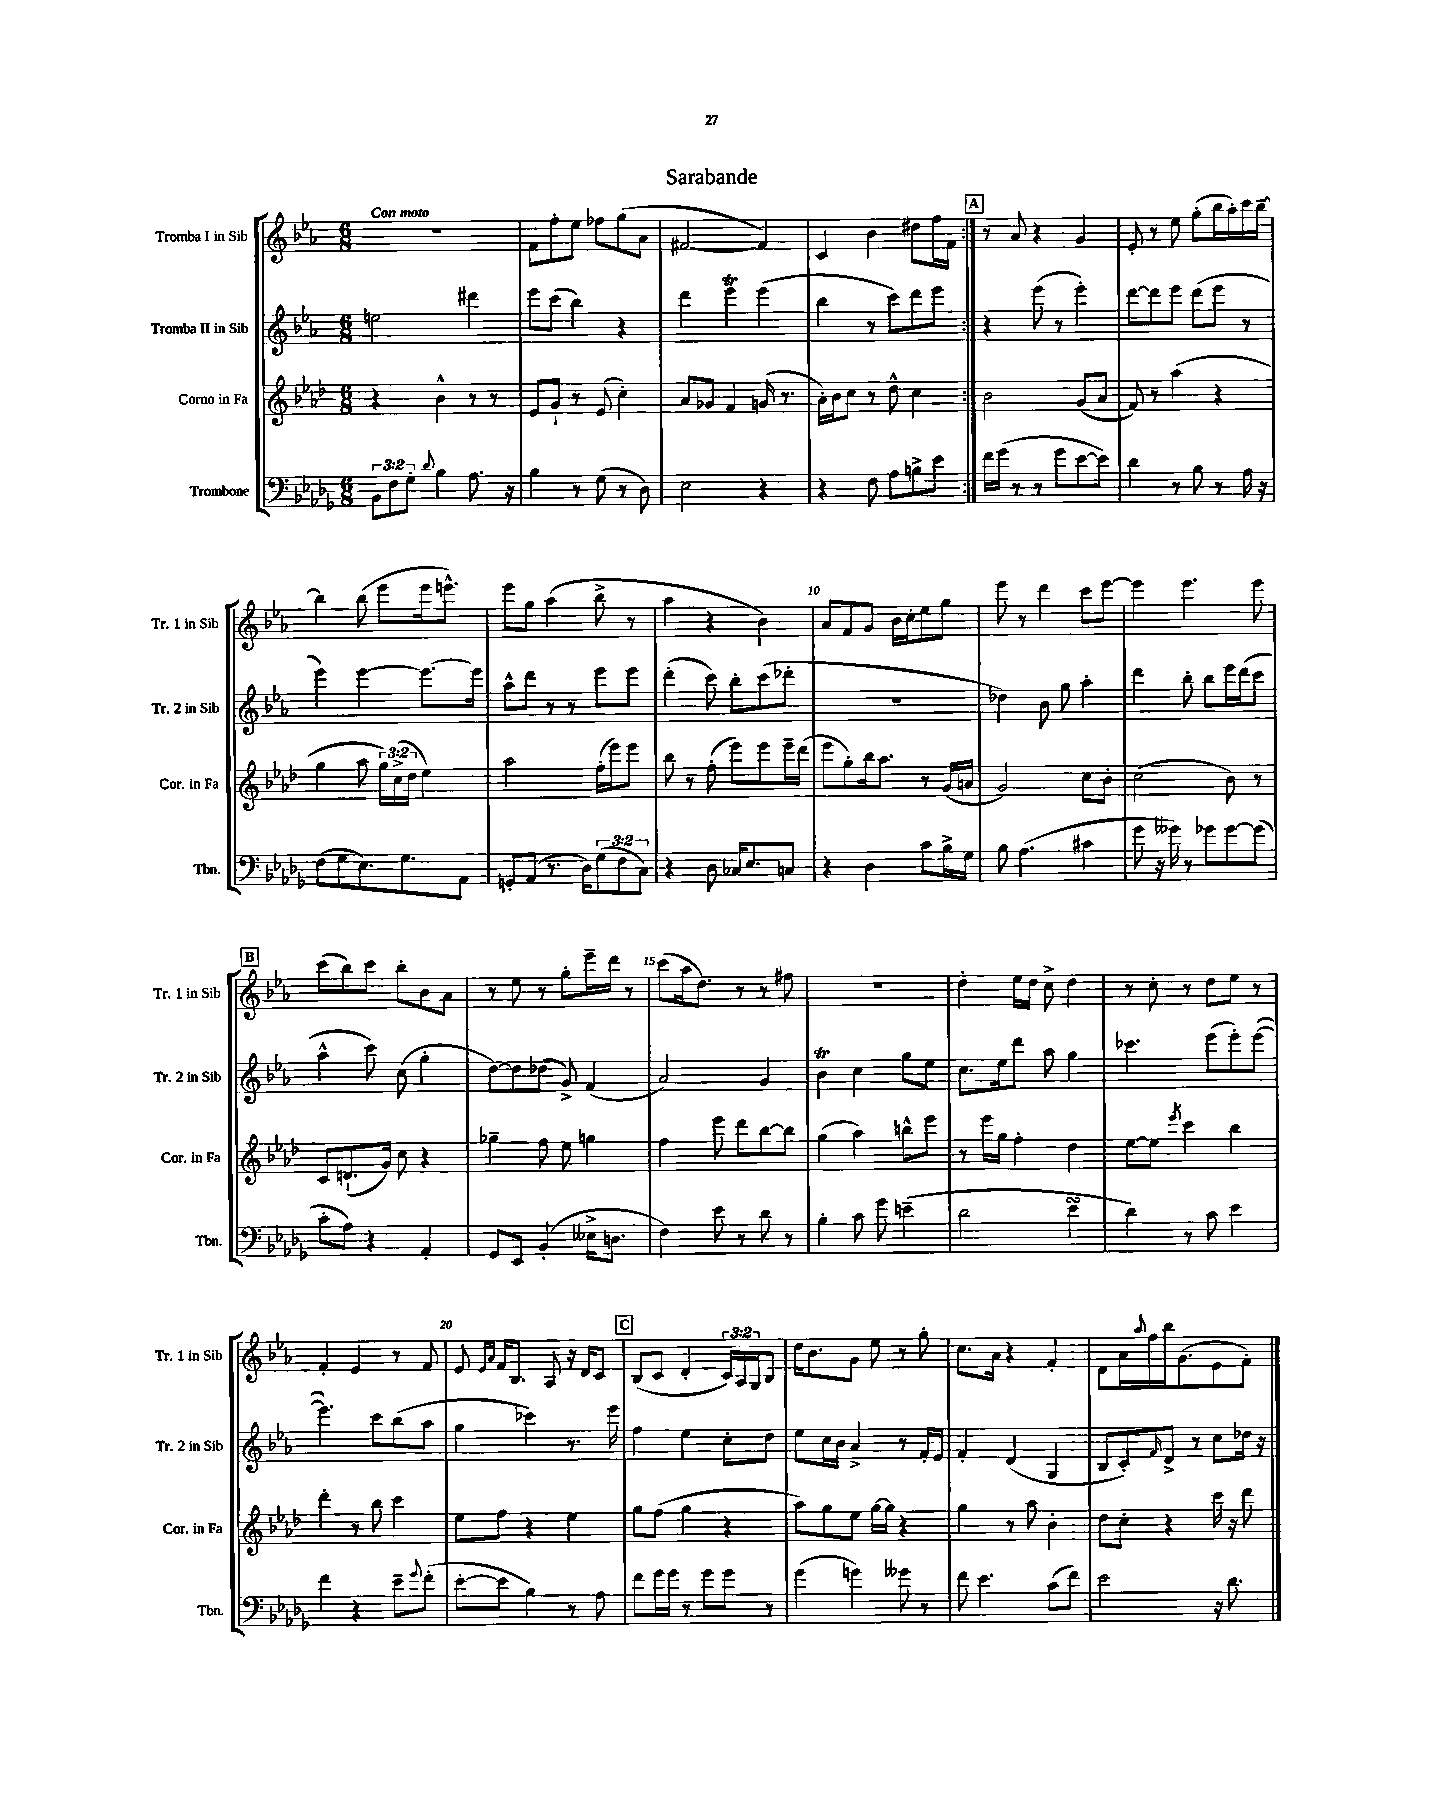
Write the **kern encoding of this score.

**kern	**kern	**kern	**kern
*staff4	*staff3	*staff2	*staff1
*clefF4	*clefG2	*clefG2	*clefG2
*k[b-e-a-d-g-]	*k[b-e-a-d-]	*k[b-e-a-]	*k[b-e-a-]
*M6/8	*M6/8	*M6/8	*M6/8
12BB-\L	4r	2ee\	2.r
12F\	.	.	.
12G-'\J	.	.	.
8qqd-/	.	.	.
4B-\	4b-^^\	.	.
8.A-\	8r	4ddd#\	.
.	8r	.	.
16r	.	.	.
=	=	=	=
4B-\	8e-/L	8eee-\L	8f\L
.	8g`/J	(8ccc\J	8ff'\
8r	8r	4bb-\)	8ee-\J
(8G-\	(8e-/	.	8ff-\L
8r	4cc'\)	4r	(8gg\
8D-\)	.	.	8a-\J
=	=	=	=
2E-\	8a-/L	4ddd\	[2f#/
.	8g-/J	.	.
.	4f/	4eee-\	.
4r	(16g/	(4eee-\	4f#/])
.	8.r	.	.
=	=	=	=
4r	16a-'\LL)	4bb-\	4c/
.	16b-\J	.	.
.	8cc\J	.	.
8F\	8r	8r	4b-\
8A-\L	8dd-^^\	8ccc\L)	.
8B^\	4cc\	8ddd\	8dd#\L
8e-\J	.	8eee-\J	16ff\L
.	.	.	16f\JJ
=:|!	=:|!	=:|!	=:|!
16f\LL	2b-\	4r	8r
(16g-\JJ	.	.	.
8r	.	.	8a-/
8r	.	(8eee-\	4r
8g-\L	.	8r	.
[8e-\	(8g/L	4eee-'\)	4g/
8e-\]J)	8a-/J	.	.
=	=	=	=
4d-\	8f/)	[8ddd\L	8e-'/
.	8r	8ddd\]	8r
8r	(4aa-\	8eee-\J	8ee-\
8B-\	.	(8ddd\L	(8gg'\L
8r	4r	8eee-\J	16bb-\L
.	.	.	16aa-'\)
16A-\	.	8r	16ccc\
16r	.	.	[16bb-~\JJ
=	=	=	=
(8F\L	4gg\	4eee-\)	4bb-\]
8G-\	.	.	.
8.E-\)	8aa-\	[4eee-\	(8bb-\
.	24gg\LL)	.	8eee-\L
.	(24cc^\	.	.
8.G-\	.	.	.
.	24dd-\JJ	.	.
.	4ee-\)	8.eee-\_L	16eee-\k
.	.	.	8.eee^^\J)
8AA-\J	.	.	.
.	.	16eee-\]Jk	.
=	=	=	=
8GG'/L	2aa-\	8aa-^^\L	8eee-\L
(8AA-/J	.	8ddd\J	8gg\J
8.r	.	8r	(4aa-\
.	.	8r	.
16D-\LK)	.	.	.
(12G-\	(16ff'\LL	8eee-\L	8bb-^\
.	16eee-\J)	.	.
12F\	.	.	.
.	8eee-\J	8eee-\J	8r
12C\J)	.	.	.
=	=	=	=
4r	8bb-\	(4ddd'\	4aa-\
.	8r	.	.
8D-\	(8ff'\	8ccc\)	4r
16C-/LK	8eee-\L)	8bb-'\L	.
8.E-/	.	.	.
.	8eee-\	(8ccc\	4b-\)
8C/J	16eee-~\L	8ddd-'\J	.
.	(16ddd-\JJ	.	.
=	=	=	=
4r	8eee-\L	2.r	8a-/L
.	8gg'\)	.	8f/
4D-\	16bb-\k	.	8g/J
.	8.aa-\J	.	.
.	.	.	16b-\LL
.	.	.	16cc'\J
8c\L	8r	.	8ee-\
16B-^\L	(16g/LL	.	8gg\J
16G-\JJ	16a/JJ	.	.
=	=	=	=
8B-\	2g/)	4dd-\)	8eee-\
(4.A-\	.	.	8r
.	.	8b-\	4ddd\
.	.	8gg\	.
4c#\	8cc\L	4aa-'\	8ccc\L
.	8b-'\J	.	[8eee-\J
=	=	=	=
8g-\	(2cc\	4ddd\	4eee-\]
16r	.	.	.
16g--\)	.	.	.
8r	.	8bb-'\	4.eee-\
8g-\L	.	8bb-\L	.
[8g-\	8b-\)	16eee-\L	.
.	.	(16ddd\J	.
(8g-\]J	8r	8ccc\J	8eee-\
=	=	=	=
8c'\L	8c/L	4aa-^^\	(8ccc\L
8A-\J)	(8.d`/	.	8bb-\)
4r	.	8ccc\)	8ccc\J
.	16g/Jk)	.	.
.	8cc\	(8cc\	8bb-'\L
4AA-'/	4r	4gg'\	8b-\
.	.	.	8a-\J
=	=	=	=
8GG-/L	4gg-~\	[8dd\L)	8r
8EE-/J	.	8dd\]	8ee-\
(4BB-'/	8ff\	(8dd-\J	8r
.	8ee-\	8g^/)	8gg'\L
16E--^\LK	4gg\	(4f/	16eee-~\L
8.D\J	.	.	16ddd\JJ
.	.	.	8r
=	=	=	=
4F\)	4ff\	2a-/)	(8ccc\L
.	.	.	16aa-\k
.	.	.	8.dd\J)
8e-\	8eee-\	.	.
8r	8ddd-\L	.	8r
8d-\	[8bb-\	4g/	8r
8r	8bb-\]J	.	8ff#\
=	=	=	=
4B-'\	(4gg\	4b-\	2.r
8c\	4aa-\)	4cc\	.
8g-\	.	.	.
(4e~\	8bb^^\L	8gg\L	.
.	8eee-\J	8ee-\J	.
=	=	=	=
2d-\	8r	8.cc\L	4dd'\
.	16eee-\LL	.	.
.	16gg\JJ	16ee-\k	.
.	4ff'\	8ddd\J	16ee-\LL
.	.	.	16dd\JJ
.	.	8aa-\	8cc^\
4e-\	4dd-\	4gg\	4dd\
=	=	=	=
4d-\)	[8ee-\L	4.ccc-\	8r
.	8ee-\]J	.	8cc'\
.	8qeee-/	.	.
8r	4ccc\	.	8r
8c\	.	(8eee-\L	8dd\L
4e-\	4bb-\	8eee-'\)	8ee-\J
.	.	([8eee-\J	8r
=	=	=	=
4f\	4ddd-'\	4.eee-\])	4f'/
4r	8r	.	4e-/
.	8bb-\	8ccc\L	.
8e-~\L	4ccc\	(8bb-\	8r
8qqg-/	.	.	.
(8f'\J	.	8aa-\J	8f/
=	=	=	=
[8e-'\L	8ee-\L	4gg\	8e-/
.	.	.	16qqe-/LL
.	.	.	16qqa-/JJ
8e-\]J	8ff\J	.	16f/LK
.	.	.	8.B-/J
4B-\)	4r	4ccc-\)	.
.	.	.	8A-/
8r	4ee-\	8.r	16r
.	.	.	16d/LK
8A-\	.	.	8c/J
.	.	16eee-\	.
=	=	=	=
8f\L	8gg\L	4ff\	(8B-/L
16g-\L	(8ff\J	.	8c/J
16g-\JJ	.	.	.
8r	4gg\	4ee-\	4d'/
8g-\L	.	.	.
8g-\J	4r	8cc'\L	24c/LL)
.	.	.	24A-/
.	.	.	24G/J
8r	.	8dd\J	8B-/J
=	=	=	=
(4g-\	8aa-\L)	8ee-\L	16dd\LK
.	.	.	8.b-\
.	8gg\	16cc\L	.
.	.	16b-\JJ	.
4g\)	8ee-\J	4a-^/	8g\J
.	[16gg\LL	.	8ee-\
.	16gg\]JJ	.	.
8g--\	4r	8r	8r
8r	.	16f'/LL	8gg'\
.	.	16e-/JJ	.
=	=	=	=
8f\	4gg\	4f'/	8.cc\L
4.e-\	.	.	.
.	.	.	16a-\Jk
.	8r	(4d/	4r
.	8aa-\	.	.
(8c\L	4b-'\	4G/	4f'/
8f\J)	.	.	.
=	=	=	=
2e-\	8dd-\L	8B-/L	8d\L
.	8cc'\J	8c'/)	16a-\L
.	.	.	8qqaa-/
.	.	.	16ff\
.	.	16qqf/	.
.	4r	8d^/J	16bb-\J
.	.	.	(8.g\
.	.	8r	.
16r	16ccc\	8cc\L	8e-\
8.d-\	16r	.	.
.	8ddd-\	16dd-\Jk	8f'\J)
.	.	16r	.
==	==	==	==
*-	*-	*-	*-
